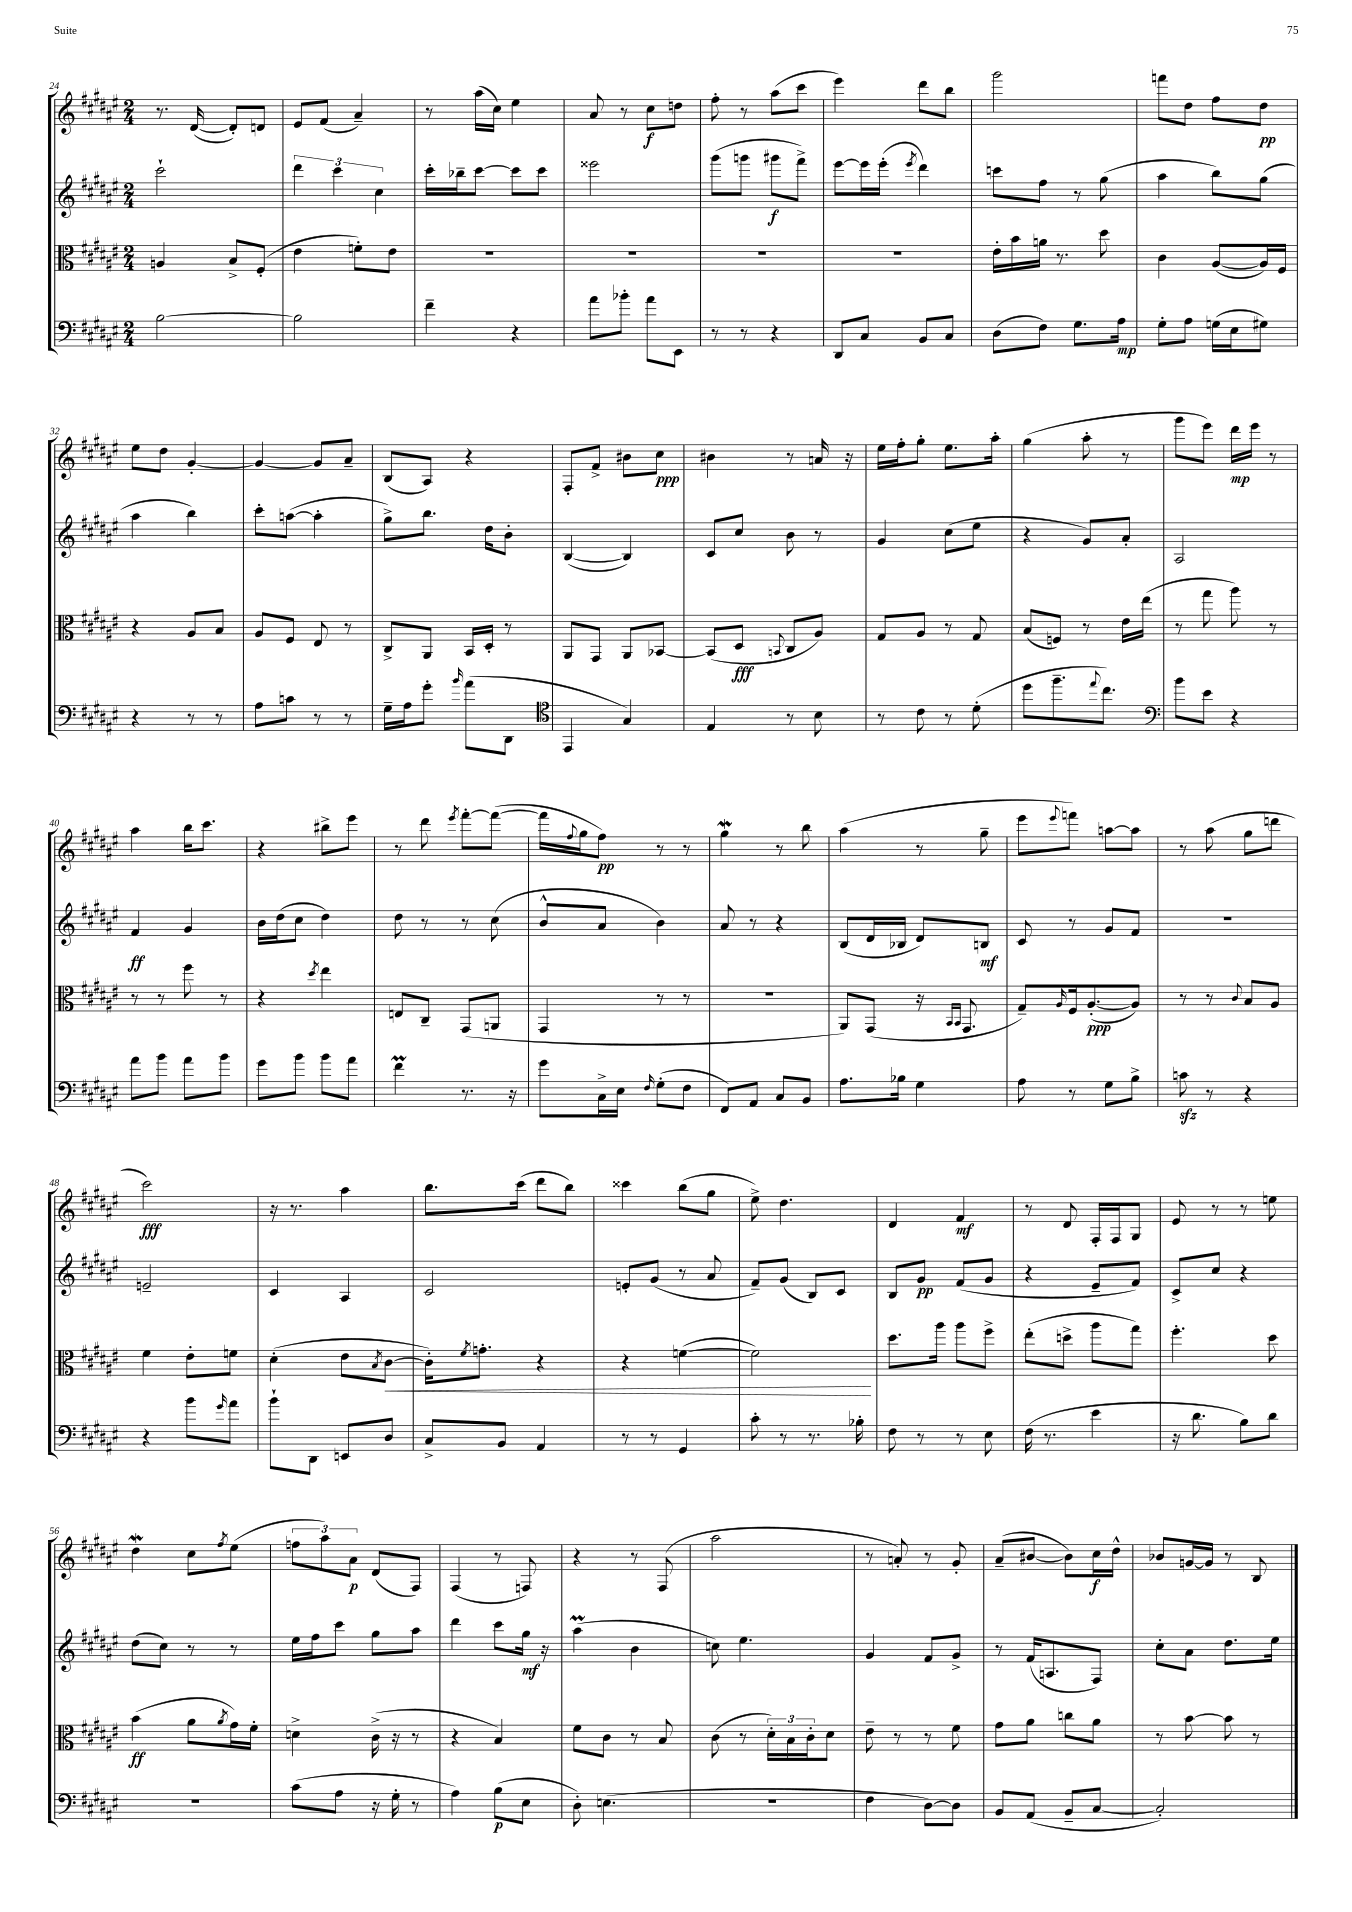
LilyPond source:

<<
\new StaffGroup <<
\new Staff = "s0" {
    \clef treble \key fis \major \numericTimeSignature \time 2/4
    r8. dis'16~( dis'8-.) d'8 |
    eis'8 fis'8( ais'4--) |
    r8 ais''16( cis''16) eis''4 |
    ais'8 r8 cis''8\f d''8 |
    fis''8-. r8 ais''8( cis'''8 |
    eis'''4) dis'''8 b''8 |
    gis'''2 |
    f'''8 dis''8 fis''8 dis''8\pp |
    eis''8 dis''8 gis'4~-. |
    gis'4~ gis'8 ais'8-- |
    b8( ais8) r4 |
    fis8-. fis'8-> bis'8 cis''8\ppp |
    bis'4 r8 a'16 r16 |
    eis''16 fis''16-. gis''8-. eis''8. ais''16-. |
    gis''4( ais''8-. r8 |
    gis'''8 eis'''8) dis'''16\mp eis'''16 r8 |
    ais''4 b''16 cis'''8. |
    r4 bis''8-> eis'''8 |
    r8 dis'''8 \acciaccatura { eis'''8 } fis'''8~-. fis'''8~( |
    fis'''16 \appoggiatura { fis''8 } gis''16 fis''8\pp) r8 r8 |
    gis''4\mordent r8 b''8 |
    ais''4( r8 gis''8-- |
    eis'''8 \appoggiatura { eis'''8 } f'''8) a''8~ a''8 |
    r8 ais''8( gis''8 d'''8 |
    cis'''2\fff) |
    r16 r8. ais''4 |
    b''8. cis'''16( dis'''8 b''8) |
    cisis'''4 b''8( gis''8 |
    eis''8->) dis''4. |
    dis'4 fis'4\mf |
    r8 dis'8 fis16-. fis16 gis8 |
    eis'8 r8 r8 e''8 |
    dis''4\mordent cis''8 \acciaccatura { fis''8 } eis''8( |
    \tuplet 3/2 { f''8 ais''8) ais'8\p } dis'8( fis8) |
    fis4( r8 f8) |
    r4 r8 fis8( |
    ais''2 |
    r8 a'8-.) r8 gis'8-. |
    ais'8--( bis'8~ bis'8) cis''16\f dis''16-^ |
    bes'8 g'16~ g'16 r8 b8 \bar "|." |
}
\new Staff = "s1" {
    \clef treble \key fis \major \numericTimeSignature \time 2/4
    cis'''2-! |
    \tuplet 3/2 { dis'''4 cis'''4 cis''4 } |
    cis'''16-. bes''16-- cis'''8~ cis'''8 cis'''8 |
    eisis'''2 |
    gis'''8( g'''8 gis'''8\f fis'''8->) |
    eis'''8~ eis'''16 eis'''16-.( \acciaccatura { eis'''8 } dis'''4) |
    c'''8 fis''8 r8 gis''8( |
    ais''4 b''8) gis''8( |
    ais''4 b''4) |
    cis'''8-. a''8~( a''4-. |
    gis''8->) b''8. dis''16 b'8-. |
    b4~( b4) |
    cis'8 cis''8 b'8 r8 |
    gis'4 cis''8( eis''8 |
    r4 gis'8) ais'8-. |
    ais2 |
    fis'4\ff gis'4 |
    b'16 dis''16( cis''8 dis''4) |
    dis''8 r8 r8 cis''8( |
    b'8-^ ais'8 b'4) |
    ais'8 r8 r4 |
    b8( dis'16 bes16 dis'8) b8\mf |
    cis'8 r8 gis'8 fis'8 |
    R2 |
    e'2-- |
    cis'4 ais4 |
    cis'2 |
    e'8-. gis'8( r8 ais'8 |
    fis'8--) gis'8( b8) cis'8 |
    b8 gis'8\pp fis'8( gis'8 |
    r4 eis'8-- fis'8) |
    cis'8-> cis''8 r4 |
    dis''8( cis''8) r8 r8 |
    eis''16 fis''16 cis'''8 gis''8 ais''8 |
    dis'''4 cis'''8 gis''16\mf r16 |
    ais''4\prall( b'4 |
    c''8) eis''4. |
    gis'4 fis'8 gis'8-> |
    r8 fis'16( a8. fis8) |
    cis''8-. ais'8 dis''8. eis''16 \bar "|." |
}
\new Staff = "s2" {
    \clef alto \key fis \major \numericTimeSignature \time 2/4
    a4 b8-> fis8-.( |
    eis'4 f'8-.) eis'8 |
    R2 |
    R2 |
    R2 |
    R2 |
    eis'16-. b'16 a'16 r8. dis''8 |
    cis'4 ais8~( ais16) fis16 |
    r4 ais8 b8 |
    ais8 fis8 eis8 r8 |
    cis8-> ais,8 b,16 dis16-. r8 |
    ais,8 gis,8 ais,8 bes,8~ |
    bes,8( dis8\fff \appoggiatura { b,8 } cis8 ais8) |
    gis8 ais8 r8 gis8 |
    b8( f8) r8 eis'16 eis''16( |
    r8 gis''8 ais''8) r8 |
    r8 r8 fis''8 r8 |
    r4 \acciaccatura { dis''8 } eis''4 |
    e8 cis8-- gis,8( a,8 |
    gis,4 r8 r8 |
    r2 |
    ais,8) gis,8( r16 \grace { b,16 b,16 } gis,8. |
    gis8--) \grace { ais16 } fis16 ais8.~-.\ppp( ais8) |
    r8 r8 \appoggiatura { cis'8 } b8 ais8 |
    fis'4 eis'8-. f'8 |
    dis'4-.( eis'8 \acciaccatura { b8 } cis'8~\< |
    cis'16-.) \acciaccatura { fis'8 } g'8.-. r4 |
    r4 f'4~( |
    f'2\!) |
    dis''8. ais''16 ais''8 fis''8-> |
    eis''8-.( d''8-> ais''8 gis''8) |
    fis''4.-. dis''8 |
    b'4\ff( ais'8 \acciaccatura { ais'8 } gis'16) fis'16-. |
    d'4-> cis'16->( r16 r8 |
    r4 b4) |
    fis'8 cis'8 r8 b8 |
    cis'8( r8 \tuplet 3/2 { dis'16-.) b16 cis'16-. } dis'8 |
    eis'8-- r8 r8 fis'8 |
    gis'8 ais'8 c''8 ais'8 |
    r8 b'8~ b'8 r8 \bar "|." |
}
\new Staff = "s3" {
    \clef bass \key fis \major \numericTimeSignature \time 2/4
    b2~ |
    b2 |
    fis'4-- r4 |
    ais'8 bes'8-. ais'8 eis,8 |
    r8 r8 r4 |
    dis,8 cis8 b,8 cis8 |
    dis8( fis8) gis8. ais16\mp |
    gis8-. ais8 g16( eis16 gis8) |
    r4 r8 r8 |
    ais8 c'8 r8 r8 |
    gis16-- ais16 gis'8-. \grace { b'16 } ais'8( dis,8 |
    \clef tenor eis,4 gis4) |
    eis4 r8 b8 |
    r8 cis'8 r8 dis'8-.( |
    dis''8 fis''8.-- \appoggiatura { eis''8 } cis''8.) |
    \clef bass b'8 eis'8 r4 |
    ais'8 b'8 ais'8 b'8 |
    gis'8 b'8 b'8 ais'8 |
    fis'4\prall r8. r16 |
    gis'8 cis16-> eis16 \grace { fis16 } gis8-.( fis8 |
    fis,8) ais,8 cis8 b,8 |
    ais8. bes16 gis4 |
    ais8 r8 gis8 b8-> |
    c'8\sfz r8 r4 |
    r4 b'8 \grace { gis'16 } ais'8 |
    b'8-! dis,8 e,8 dis8 |
    cis8-> b,8 ais,4 |
    r8 r8 gis,4 |
    cis'8-. r8 r8. bes16-. |
    fis8 r8 r8 eis8 |
    fis16( r8. eis'4 |
    r16 dis'8. b8) dis'8 |
    R2 |
    cis'8( ais8 r16 gis16-. r8 |
    ais4) b8\p( eis8 |
    dis8-.) e4.( |
    R2 |
    fis4 dis8~) dis8 |
    b,8 ais,8( b,8-- cis8~ |
    cis2-.) \bar "|." |
}
>>
>>
\layout { \context { \Score currentBarNumber = #24 } }
